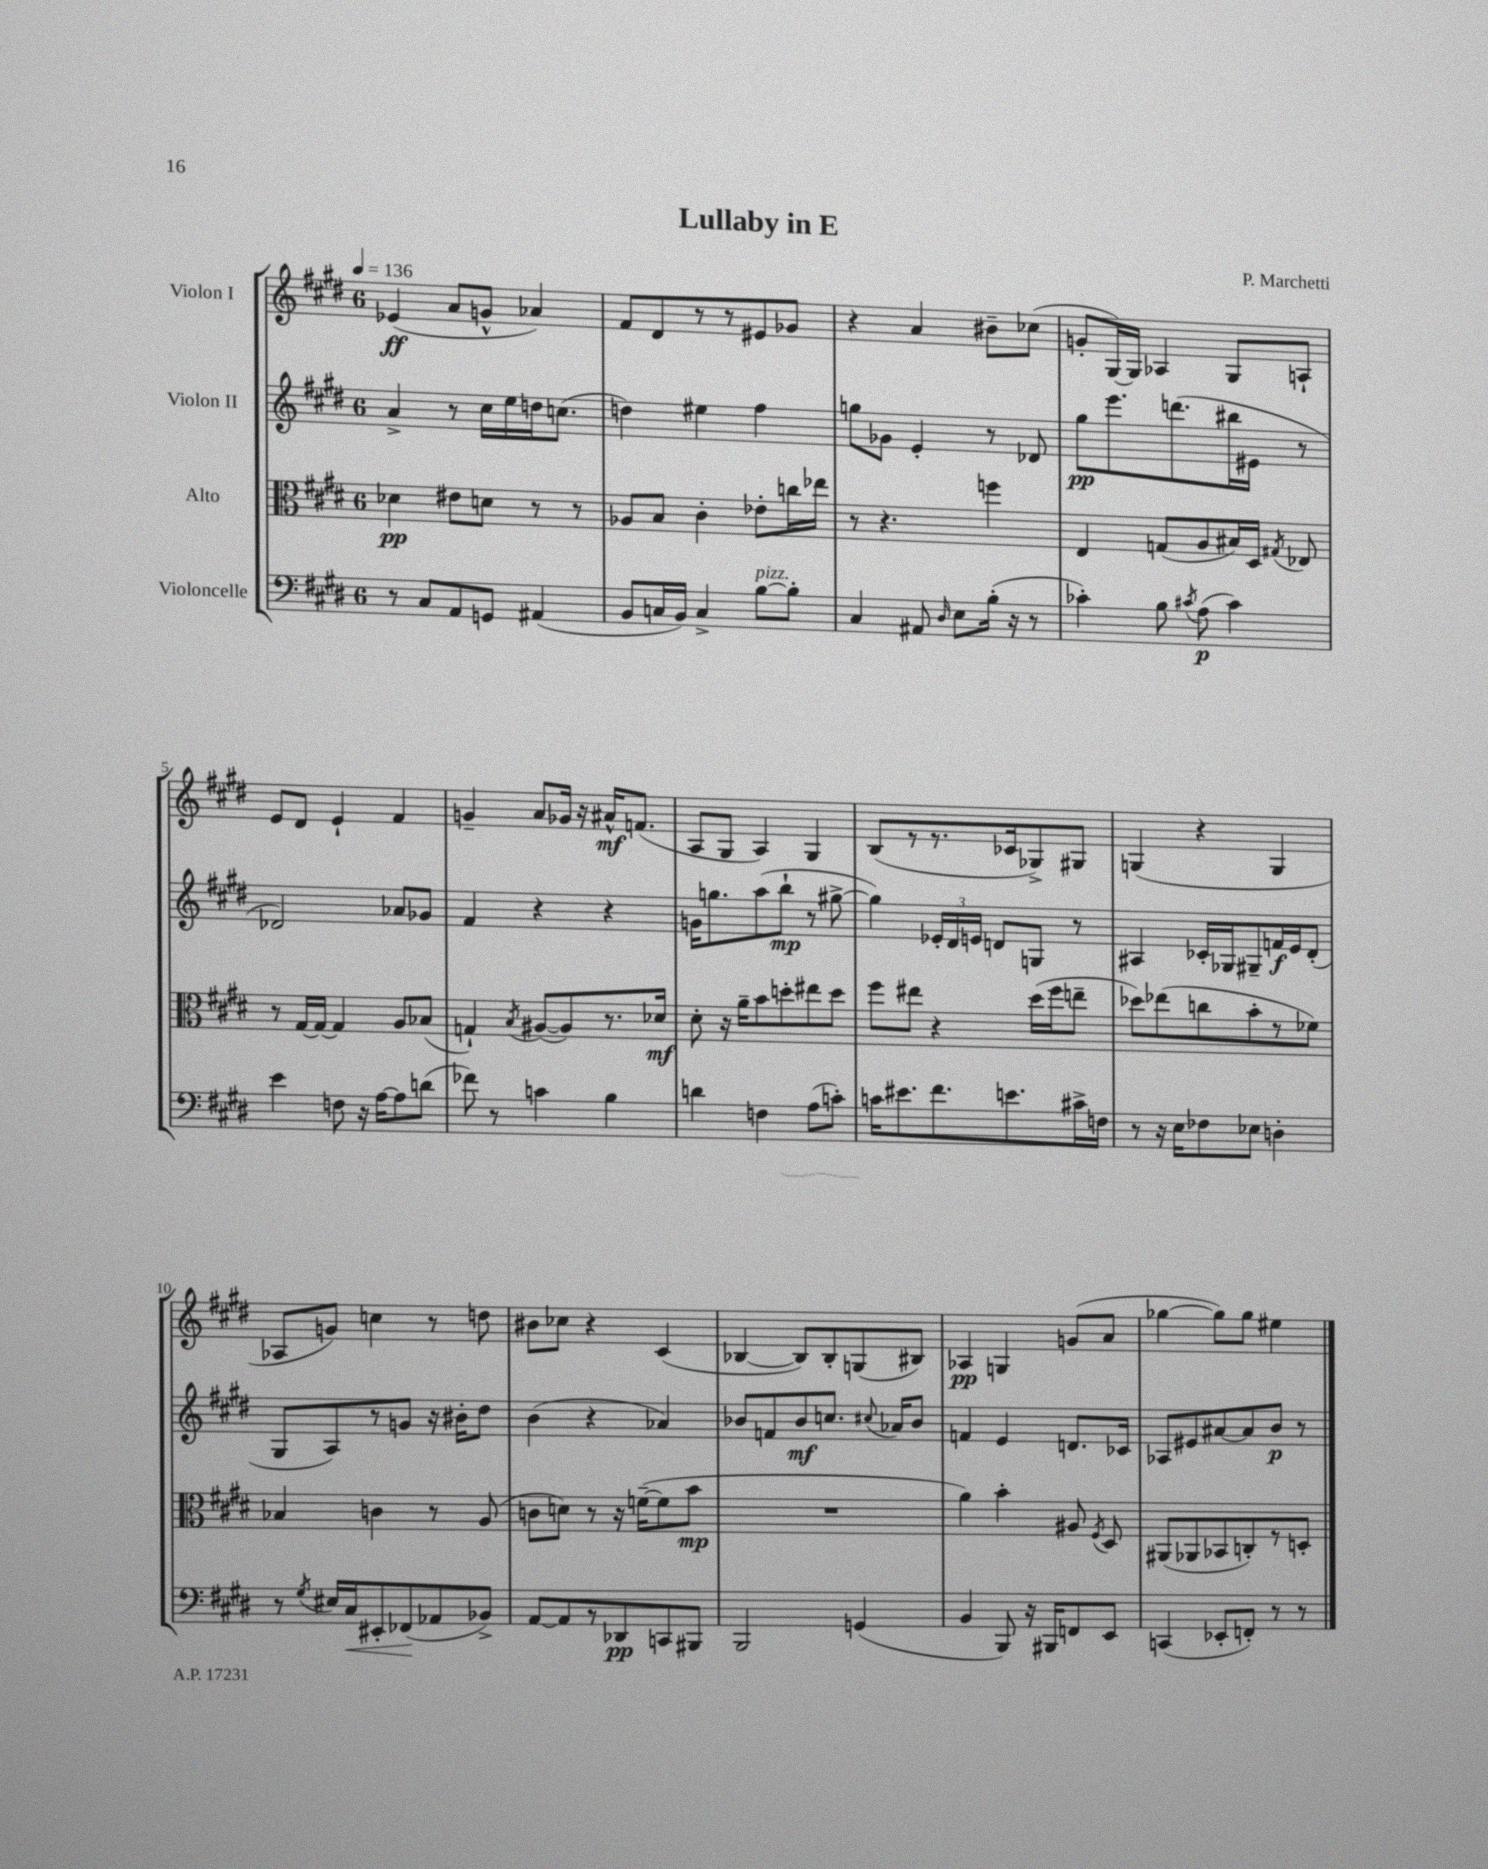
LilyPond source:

\header { title = "Lullaby in E" composer = "P. Marchetti" }
<<
\new StaffGroup <<
\new Staff = "s0" \with { instrumentName = "Violon I" } {
    \clef treble \key e \major \once \override Staff.TimeSignature.style = #'single-digit \time 6/8 \tempo 4 = 136
    \autoBeamOff ees'4\ff( a'8[ g'8]-^ aes'4) |
    fis'8[ dis'8 r8 r8 eis'8 ges'8] |
    r4 a'4 bis'8[-- ces''8]( |
    g'8[-. gis16~) gis16] aes4 gis8[ a8]-! |
    e'8[ dis'8] e'4-! fis'4 |
    g'4-- a'8[ ges'16] r16 ais'16[-^\mf f'8.]( |
    a8[ gis8] a4) gis4 |
    b8[( r8 r8. ces'16 ges8->) gis8] |
    g4( r4 g4 |
    aes8[ g'8]) c''4 r8 d''8 |
    bis'8[ ces''8] r4 cis'4( |
    bes4~ bes8[) bes8-. g8( bis8]) |
    aes4\pp g4 g'8[( a'8] |
    ges''4~ ges''8[) ges''8] eis''4 \bar "|." |
}
\new Staff = "s1" \with { instrumentName = "Violon II" } {
    \clef treble \key e \major \once \override Staff.TimeSignature.style = #'single-digit \time 6/8
    \autoBeamOff a'4-> r8 cis''16[ e''16 d''16 c''8.]( |
    d''4) eis''4 fis''4 |
    g''8[ ges'8] e'4-. r8 des'8 |
    gis''8[\pp e'''8. d'''8.( bis''16 eis'16] r8 |
    des'2) aes'8[ ges'8] |
    fis'4 r4 r4 |
    g'16[ g''8. a''8( b''8]-!\mp r8 gis''8~-> |
    gis''4) \tuplet 3/2 { ees'16[-. dis'16 e'16] } d'8[ g8] r8 |
    ais4 ces'16[-. ges16 gis8-- f'16\f e'16 dis'8]-.( |
    gis8[ a8) r8 g'8] r16 bis'16[-. dis''8] |
    b'4( r4 aes'4) |
    bes'8[ f'8 bes'8\mf c''8.] \appoggiatura { cis''8 } aes'16[ bes'8] |
    f'4 e'4 d'8.[ ces'16] |
    aes8[ eis'8 ais'8~ ais'8 b'8]\p r8 \bar "|." |
}
\new Staff = "s2" \with { instrumentName = "Alto" } {
    \clef alto \key e \major \once \override Staff.TimeSignature.style = #'single-digit \time 6/8
    \autoBeamOff des'4\pp eis'8[ d'8] r8 r8 |
    aes8[ b8] cis'4-. ees'8[-. c''16 ees''16] |
    r8 r4. f''4 |
    e4 g8[( a8 bis16) dis16] \acciaccatura { gis8 } ees8 |
    r8 gis16[~ gis16]~ gis4 a8[ bes8]( |
    g4-!) \acciaccatura { b8 } ais8[~( ais8) r8. des'16]\mf |
    dis'8-. r16 a'16[-- b'8 d''8-. eis''8 d''8] |
    fis''8[ eis''8] r4 dis''16[( fis''16 e''8]-- |
    des''8[) ees''8( c''8 b'8-. r8 fes'8]) |
    bes4 c'4 r8 a8( |
    c'8[ d'8]) r8 r16 f'16[~--( f'8 b'8]\mp |
    R2. |
    a'4) b'4-. ais8 \acciaccatura { fis8 } dis8 |
    ais,8[( aes,8 bes,8 c8-.) r8 d8]-. \bar "|." |
}
\new Staff = "s3" \with { instrumentName = "Violoncelle" } {
    \clef bass \key e \major \once \override Staff.TimeSignature.style = #'single-digit \time 6/8
    \autoBeamOff r8 cis8[ a,8 g,8] ais,4( |
    b,8[ c16 b,16]) c4-> b8[~^\markup { \italic "pizz." } b8]-. |
    cis4 ais,8 \grace { dis16 } e8[ b16]-.( r16 r8 |
    ces'4-.) b8 \acciaccatura { cis'8 } a8\p( cis'4) |
    e'4 f8 r16 a16[~ a8 d'8]( |
    fes'8) r8 c'4 b4 |
    d'4 f4 a8[( c'8]-.) |
    c'16[ eis'8. fis'8. e'8. cis'16-> f16] |
    r8 r16 e16[ fes8 ees8] d4-. |
    r8 \acciaccatura { gis8 } eis16[ cis16\< eis,8-. fes,8\!( aes,8 bes,8]->) |
    a,8[~ a,8 r8 des,8\pp c,8 bis,,8] |
    b,,2 g,4( |
    b,4 b,,8) r16 bis,,16[ f,8 e,8] |
    c,4( ees,8[-. f,8]-.) r8 r8 \bar "|." |
}
>>
>>
